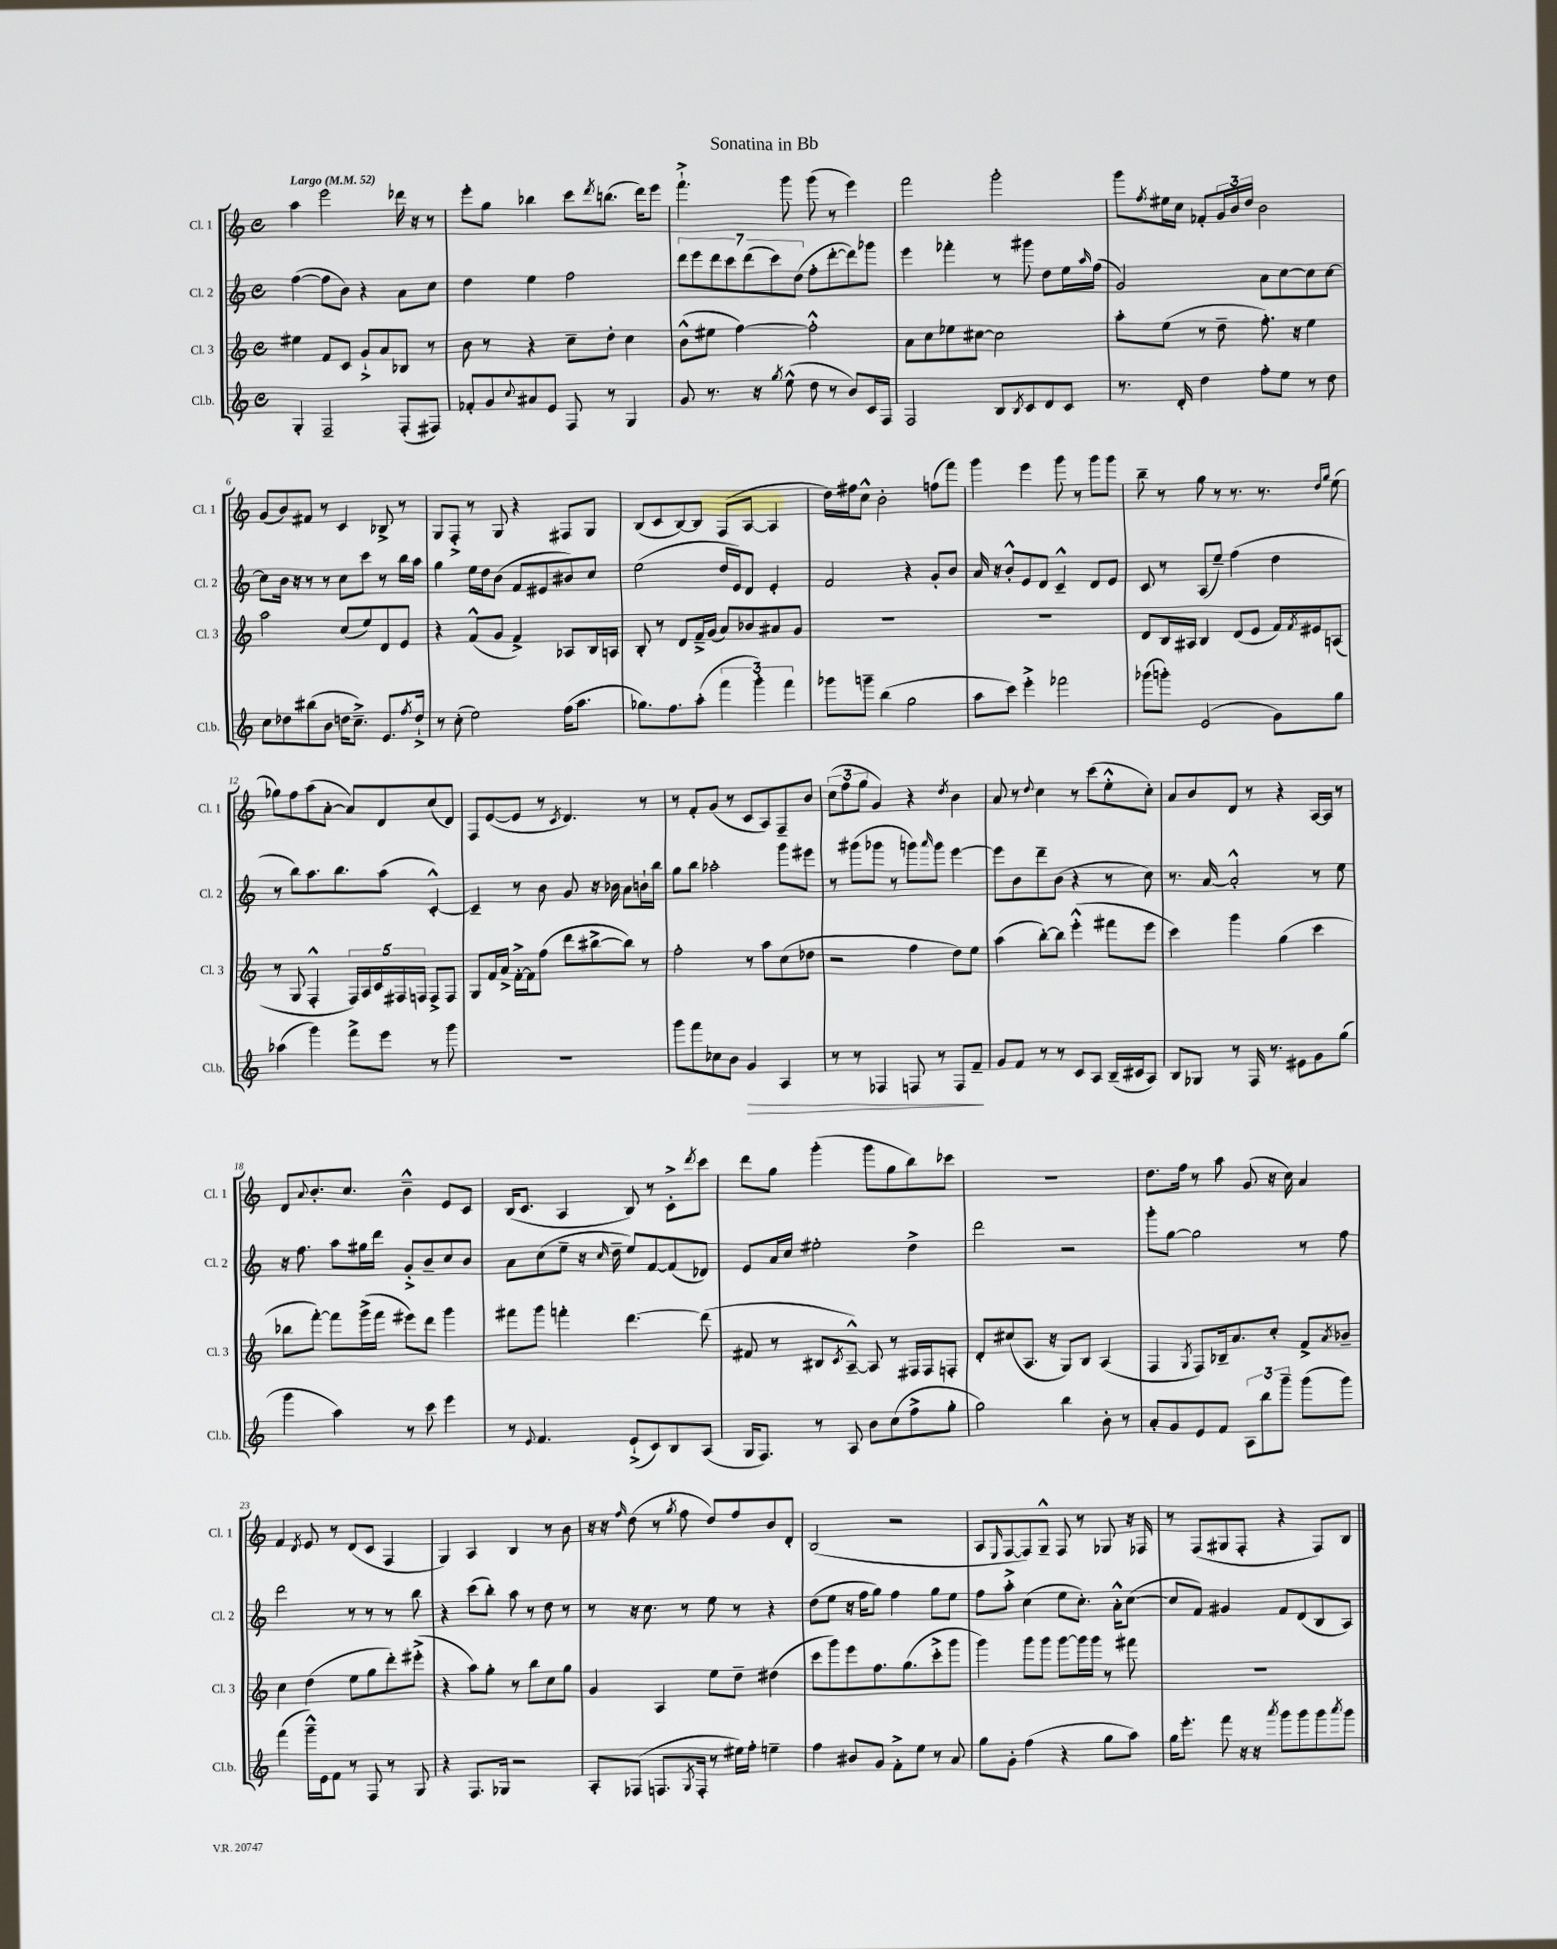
\header { title = "Sonatina in Bb" }
<<
\new StaffGroup <<
\new Staff = "s0" \with { instrumentName = "Cl. 1" shortInstrumentName = "Cl. 1" } {
    \clef treble \key c \major \defaultTimeSignature \time 4/4 \tempo "Largo" 4 = 52
    a''4 e'''2 des'''16 r16 r8 |
    e'''8-. g''8 bes''4 c'''8 \acciaccatura { d'''8 } b''8.( d'''16) e'''8 |
    f'''4.-!-> g'''8 g'''8( r8 e'''4) |
    f'''2 g'''2-. |
    g'''8 \acciaccatura { f''8 } eis''16 c''16 fes'8-. \tuplet 3/2 { g'16 b'16 d''16 } b'2 |
    g'8( b'8) fis'8 r8 c'4 bes8-> r8 |
    g8 f8-.-> r8 g8 r4 fis8 g8 |
    b8( c'8 b8~) b8 f8( a8~ a4 |
    d''16) fis''16 c''8-^ b'2-. f''8( f'''8) |
    g'''4 e'''4 g'''8 r8 g'''8 g'''8 |
    b''8-- r8 g''8 r8 r8. r8. \grace { d''16 g''16 } e''8( |
    ges''8) f''8 a''8( a'8~-. a'8) d'8 c''8( d'8) |
    f8 e'8~( e'8 r8 \acciaccatura { c'8 } d'4.) r8 |
    r8 f'8-. g'8( r8 c'8 a8) f8-- b'8 |
    \tuplet 3/2 { c''8( f''8 g''8 } g'4) r4 \acciaccatura { d''8 } b'4 |
    a'8 r8 \appoggiatura { d''8 } c''4 r8 c'''8( e''8-.-^ c''8-.) |
    a'8 b'8 d'8 r8 r4 a16~ a16 r8 |
    d'8 \appoggiatura { a'8 } b'8.-. c''8. b'4---^ e'8 c'8 |
    b16( c'8. a4 b8) r8 c'8-.-> \acciaccatura { d'''8 } c'''8 |
    d'''8 g''8 g'''4-.( g'''8 g''8 b''8) ces'''8 |
    R1 |
    d''8. f''16 r8 a''8 g'8( r16 c''16) a'4 |
    f'4 \acciaccatura { d'8 } e'8 r8 d'8( c'8 f4 |
    g4) a4 b4 r8 b'8 |
    r16 r16 \grace { f''16 } d''8( r8 \acciaccatura { g''8 } f''8 d''8) f''8 b'8 d'8-. |
    b2( r2 |
    a8 \grace { e16 } f8~ f8) g8---^ f8 r8 ges8 r16 fes16 |
    r8 f8( gis8 f8-. r4 f8) b8 \bar "|." |
}
\new Staff = "s1" \with { instrumentName = "Cl. 2" shortInstrumentName = "Cl. 2" } {
    \clef treble \key c \major \defaultTimeSignature \time 4/4
    f''4~( f''8 b'8) r4 a'8 c''8 |
    d''4 e''4 f''2 |
    \tuplet 7/4 { d'''8 e'''8 d'''8 c'''8 d'''8( c'''8) d''8( } f''8-. d'''8~-. d'''8) ges'''8 |
    e'''4 fes'''4-. r8 gis'''8 d''8 e''16 \grace { a''16 } f''16( |
    g'2) a'8 c''8~ c''8 c''8~ |
    c''8 b'16 r16 r8 r8 c''8 c'''8 r8 b''16 a''16 |
    g''4 e''16 d''16 b'8( f'8 eis'8 bis'8) c''8 |
    e''2( d''16 e'16) d'8 e'4-. |
    f'2 r4 g'8-. b'8 |
    a'16 r16 b'8-.-^ e'8 d'8 c'4---^ d'8 e'8 |
    c'8 r8 a8( e''8--) f''4( d''4 |
    r8 b''8) a''8. b''8. a''8( c'4~-.-^) |
    c'4-- r8 b'8 g'8 r16 bes'16 a'8 b'16-! b''16 |
    g''8 b''8 aes''2-. g'''8 eis'''8 |
    r8 gis'''8( ges'''8 r8 g'''8) \grace { a'''16 } g'''8 e'''4~ |
    e'''8 b'8 d'''8-- b'8( r4 r8 c''8) |
    r8. a'16~ a'2-.-^ r8 e''8 |
    r16 f''8. a''8 gis''16 d'''16 g'8-.-> b'8-- c''8 b'8 |
    a'8 c''8( e''8-- r16 \grace { c''16 } d''16-- e''8) f'8~ f'8( des'8) |
    e'8 a'16 c''16 eis''2-. d''4-> |
    d'''2 r2 |
    g'''8-. g''8~ g''2 r8 f''8 |
    d'''2 r8 r8 r8 b''8 |
    r4 c'''8( b''8-.) a''8 r8 d''8 r8 |
    r8 r16 c''8. r8 e''8 r8 r4 |
    d''8( e''8 r16 f''16 g''8) f''4 g''8 e''8 |
    f''8 a''8-.-> c''4( e''8 c''8.-.) a'16-.-^ c''8~( |
    c''8 f'8) gis'4 f'8 d'8( b8 a8) \bar "|." |
}
\new Staff = "s2" \with { instrumentName = "Cl. 3" shortInstrumentName = "Cl. 3" } {
    \clef treble \key c \major \defaultTimeSignature \time 4/4
    eis''4 f'8 c'8 g'8-!-> a'8 bes8 r8 |
    b'8 r8 r4 c''8-- d''8-. c''4 |
    b'8-^( eis''8 f''4~) f''2-.-^ |
    a'8 c''8 ees''8 cis''8~ cis''2 |
    a''8-. e''8( r8 d''8-- f''8.-.) r16 e''4 |
    a''2 c''8( e''8) d'8 e'8 |
    r4 f'8-^( g'8 f'4->) aes8 b16 a16 |
    b8-. r8 d'8 f'16---> g'16( a'8) bes'8 ais'8 g'8 |
    R1 |
    R1 |
    d'8 b16 ais16 b4 d'8( e'8 f'16) \acciaccatura { f'8 } eis'16 a8( |
    r8 g8 f4-.-^ \tuplet 5/4 { f16) a16 c'16 fis16 f16 } f8-> f8 |
    g8 f'16 a'16-> f'16~-.-> f'16 f''8( d'''8 bis''8~-> bis''8) r8 |
    f''2-. r8 a''8 c''8( des''8 |
    r2 f''4 d''8) e''8 |
    a''4( b''8~-.) b''8 e'''4-.-^( fis'''8 e'''8 |
    c'''4) g'''4 g''4( c'''4 |
    bes''8 f'''8~-.) f'''8 g'''16->( f'''16 eis'''8) d'''8 g'''4 |
    fis'''8 g'''8 f'''4-. d'''4.~ d'''8( |
    fis'8 r8 bis8 \acciaccatura { c'8 } a8~---^) a8 r8 fis16 fis16 f8-. |
    d'8-. cis''8( a8. r16 g8) b8 a4( |
    f4 \acciaccatura { g8 } f8) bes16-- a'8. c''8-. f'8-> \acciaccatura { a'8 } bes'8-- |
    c''4 d''4( e''8 g''8 d'''8-.) eis'''8-.->( |
    r4 a''8) g''8-. r8 b''8 c''8 g''8 |
    g'4 a4 e''8 d''8-- dis''4( |
    c'''8 g'''8) e'''8 f''8. g''8.( c'''8-.-> g'''8 |
    g'''4) g'''8 g'''8 g'''8~ g'''16 g'''16 r8 fis'''8 |
    R1 \bar "|." |
}
\new Staff = "s3" \with { instrumentName = "Cl.b." shortInstrumentName = "Cl.b." } {
    \clef treble \key c \major \defaultTimeSignature \time 4/4
    g4-. f2-- f8-.( fis8) |
    fes'8-. g'8 \appoggiatura { c''8 } ais'8 e'8 f8 r8 g4 |
    g'8 r8. r16 \acciaccatura { g''8 } e''8-^( d''8 r8 b'8) c'16 f16 |
    f2 b8 \acciaccatura { b8 } c'8 d'8 c'8 |
    r8. d'16-. d''4 f''8-. e''8 r8 d''8 |
    c''8 des''8 bis''8( b'8 d''16 c''8.--->) e'8. \acciaccatura { f''8 } d''16-!-> |
    r8 c''8-.( e''2) f''16( a''8. |
    ges''8.) f''8. a''8-.( \tuplet 3/2 { f'''4 g'''4-.) f'''4 } |
    ges'''8 g'''8-- b''4( g''2 |
    a''8 c'''8) e'''4-.-> fes'''2 |
    ges'''8( g'''8-.) e'2( g'8) g''8 |
    aes''4( g'''4) f'''8-> e'''8 r8 g'''8 |
    R1 |
    g'''8 f'''8 ces''8 b'8 g'4\> a4 |
    r8 r8 fes4 f8 r8 f8 f'8--\! |
    g'8 f'8 r8 r8 c'8 a8 b16--( cis'16 a8) |
    b8 ges8 r8 f16 r8. eis'8 g'8 g''8( |
    g'''4 a''4) r8 c'''8 e'''4 |
    r8 \appoggiatura { e'8 } f'4. e'8-!->( c'8) b8 a8( |
    g16 f8.) r8 a8 b'8 c''8( f''8-> g''8-. |
    g''2) b''4 b'8-. r8 |
    a'8-. g'8 e'8 f'8 \tuplet 3/2 { a8 b''8 g'''8-- } g'''8( g'''8) |
    f'''4( g'''16---^) e'16 f'8 r8 f8 r8 g8 |
    r4 f8. ges16 r2 |
    a8-. fes8( f8. \acciaccatura { g8 } f16-. r8 eis''16) f''16-. e''4-- |
    f''4 bis'8 g'8 f'8-.-> e''8 r8 a'8 |
    g''8 g'8-. f''4( r4 g''8 a''8) |
    g''16 e'''8.-. f'''8 r16 r16 \acciaccatura { a'''8 } g'''8 g'''8 g'''8 \acciaccatura { a'''8 } g'''8 \bar "|." |
}
>>
>>
